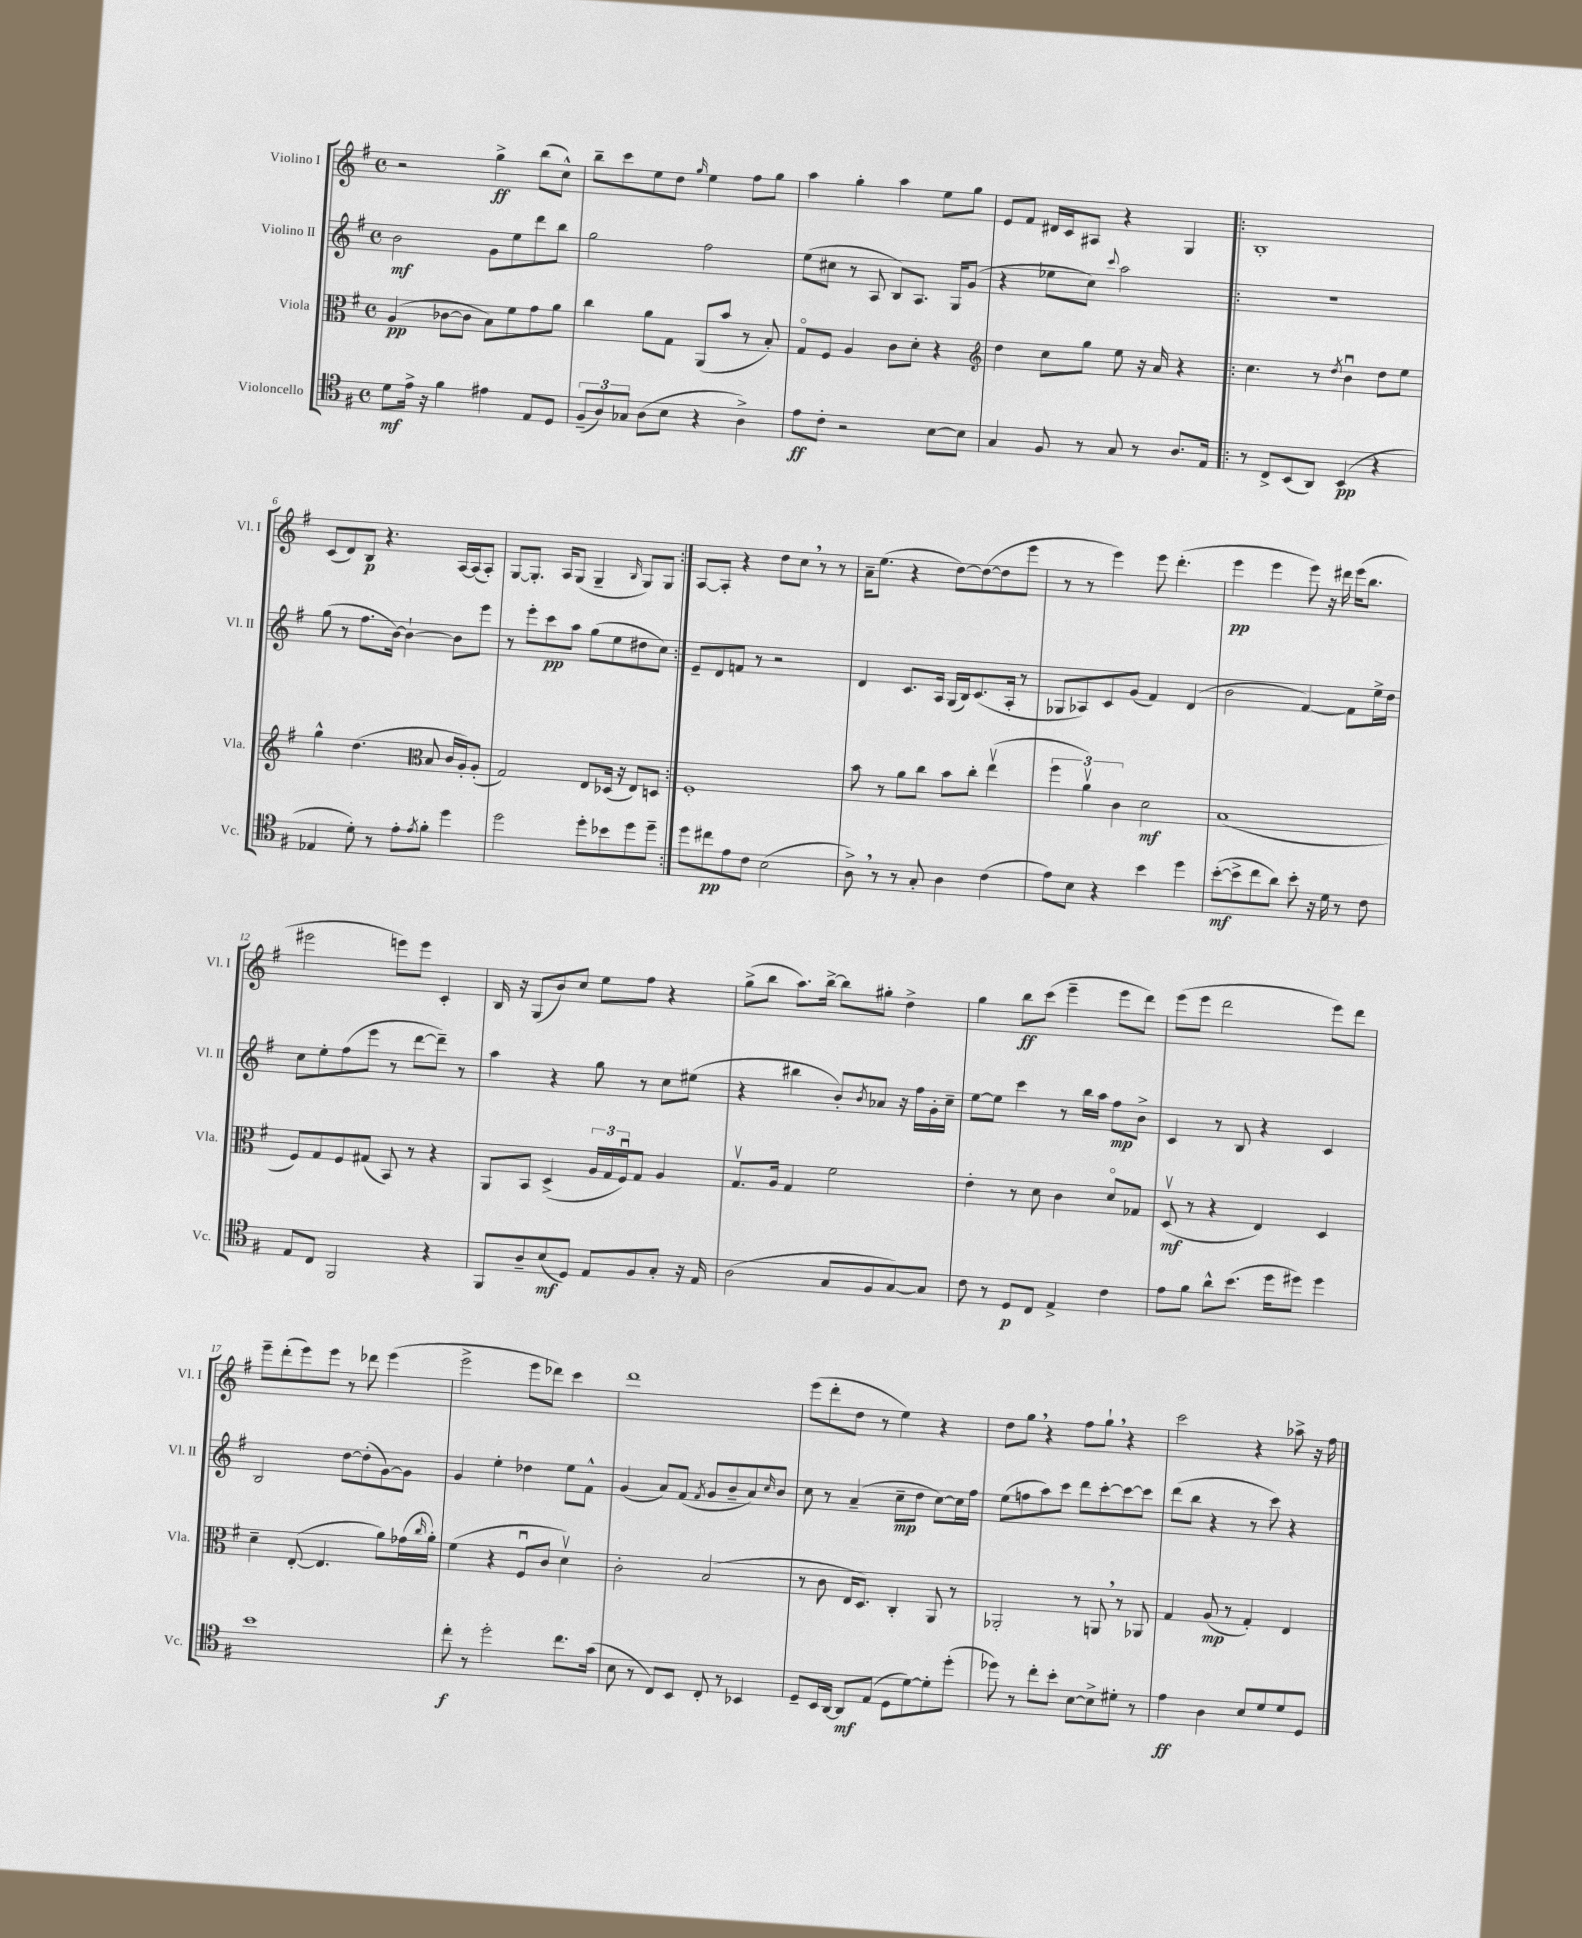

**kern	**kern	**kern	**kern
*staff4	*staff3	*staff2	*staff1
*clefC4	*clefC3	*clefG2	*clefG2
*k[f#]	*k[f#]	*k[f#]	*k[f#]
*M4/4	*M4/4	*M4/4	*M4/4
*met(c)	*met(c)	*met(c)	*met(c)
8d	(4A	2b	2r
16e^	.	.	.
16r	.	.	.
4f#	[8c-	.	.
.	8c-]	.	.
4e#	8B)	8g	4gg^
.	8f#	8ee	.
8E	8g	8ddd	(8bb
8D	8a	8bb	8cc^^)
=	=	=	=
(12F#~	4cc	2gg	8bb~
12A)	.	.	.
.	.	.	8ccc
12G-	.	.	.
(8A	8a	.	8ee
8B	8G	.	8dd
.	.	.	16qqgg
4r	(8AA	2ff#	4ee
.	8b	.	.
4A^)	8r	.	8ff#
.	8B')	.	8gg
=	=	=	=
8e	8Go	(8ee	4aa
8c'	8F#	8cc#	.
2r	4A	8r	4gg'
.	.	8A	.
.	8c	8B)	4aa
.	8d'	8.A	.
[8B	4r	.	8ee
.	.	16G	.
8B]	.	(8g	8gg
=	=	=	=
*	*clefG2	*	*
4G	4dd	4r	8e
.	.	.	8f#
8F#	8cc	8ee-	16d#
.	.	.	16c
8r	8gg	8cc)	8A#
.	.	8qqccc	.
8G	8ee	2aa	4r
8r	16r	.	.
.	16a	.	.
8.A	4r	.	4G
16E	.	.	.
=!|:	=!|:	=!|:	=!|:
8r	4.cc	1r	1B'
8C^	.	.	.
(8BB	.	.	.
8AA)	8r	.	.
.	8qdd	.	.
(4BB	4bu	.	.
4r	8dd	.	.
.	8ee	.	.
=	=	=	=
4E-	4gg^^	(8gg	(8c
.	.	8r	8d)
8d')	(4.dd	8.ff#	8B
8r	.	.	4.r
.	.	[16b)	.
8e'	.	4b`_	.
*	*clefC3	*	*
8qe	.	.	.
8f#'	8B	.	.
4dd	16c	8b]	[16A
.	16A')	.	(16A]
.	(8A'	8eee	8A')
=	=	=	=
2dd	2G)	8r	[8G
.	.	8eee'	8.G']
.	.	8ccc	.
.	.	.	16A
.	.	8aa	(8G
8dd'	8E	(8gg	4G~
8b-	(16D-	8ee	.
.	16r	.	.
.	.	.	16qqB
8dd	8E)	8dd#	8G)
8dd~	8D	8cc)	8G
=:|!	=:|!	=:|!	=:|!
8dd	1F#'	8e~	[8A
8cc#	.	8d	8A']
8e	.	8f	4r
8c	.	8r	.
(2B	.	2r	8dd
.	.	.	8cc
.	.	.	8r
.	.	.	8r
=	=	=	=
8A^)	8b	4d	16a~
.	.	.	(8.ee
8r	8r	.	.
8r	8a	8.c	4r
8G'	8cc	.	.
.	.	16A	.
4A	8b	(16G	[8dd)
.	.	16B)	.
.	8cc'	(8.c	(8dd_
(4c	(4eev	.	8dd]
.	.	16A'	.
.	.	8r	8eee
=	=	=	=
8e)	6ff#	8G-	8r
8B	.	8A-)	8r
.	6av)	.	.
4r	.	8c	4eee)
.	6c	.	.
.	.	(8g	.
4b	2d	4f#)	8eee
.	.	.	(4.ddd'
4dd	.	(4d	.
=	=	=	=
([8b'	(1B	2b	4eee
8b^]	.	.	.
8cc	.	.	4eee
8a)	.	.	.
8b'	.	[4f#)	8eee)
16r	.	.	16r
16d	.	.	16ddd#
8r	.	8f#]	(16eee
.	.	.	8.bb
8c	.	16ee^	.
.	.	16dd	.
=	=	=	=
8E	8F#)	8cc	2eee#
8C	8G	8ee'	.
2FF#	8F#	(8ff#	.
.	(8G#	8eee	.
.	8BB)	8r	8eee)
.	8r	[8ddd	8eee
4r	4r	8ddd~])	4c'
.	.	8r	.
=	=	=	=
8FF#	8AA	4aa	16B
.	.	.	16r
8A~	8BB	.	(8G
(8B	(4D^	4r	8b)
8D)	.	.	8cc
8E	24A	8gg	8ee
.	24G	.	.
.	24F#u)	.	.
8F#	8G	8r	8ff#
8G'	4A	8cc	4r
16r	.	(8ee#	.
16E	.	.	.
=	=	=	=
(2A	8.Gv	4r	(8gg^
.	.	.	8bb
.	16A	.	.
.	4G	4bb#	8.aa)
.	.	.	[16bb^
8G	2f#	8b')	8bb]
.	.	8qb	.
8F#	.	8a-	8gg#'
[8G)	.	16r	4dd^
.	.	16ff#	.
8G]	.	16g'	.
.	.	16cc~	.
=	=	=	=
8c	4e'	[8ee	4gg
8r	.	8ee]	.
8D	8r	4ccc	8bb
8C	8d	.	(8ccc
4E^	4c	8r	4eee~
.	.	16bb	.
.	.	16aa	.
4c	8do	8ff#	8eee
.	8G-	8b^	8ddd)
=	=	=	=
8e	(8Dv	4c	(8eee
8f#	8r	.	8eee
8a^^	4r	8r	2ddd
(8.b	.	8B	.
.	4E)	4r	.
16dd	.	.	.
8dd#)	.	.	.
4dd#	4D	4c	8eee)
.	.	.	8ddd
=	=	=	=
1b	4d~	2B	8eee~
.	.	.	(8ddd'
.	([8E'	.	8eee)
.	4.E]	.	8eee
.	.	[8dd	8r
.	.	(8dd']	8ddd-
.	8a)	[8g)	(4eee
.	(16g-	8g]	.
.	16qqcc	.	.
.	16a')	.	.
=	=	=	=
8cc'	(4f#	4g	2eee^
8r	.	.	.
2dd'	4r	4ee'	.
.	8F#u	4dd-	8eee
.	8c	.	8ddd-)
8.cc	4dv)	8ee	4ccc
.	.	8f#^^	.
(16g	.	.	.
=	=	=	=
8B	2c'	(4g	1ddd
8r	.	.	.
8C)	.	8a)	.
8BB	.	(8f#	.
.	.	8qf#	.
8C'	(2B	8g	.
8r	.	8b~	.
4BB-	.	8a)	.
.	.	16qqcc	.
.	.	8b	.
=	=	=	=
8D~	8r	8cc	(8eee
16BB	8c	8r	8ddd'
[16AA	.	.	.
8AA]	16E	(4a~	8dd
.	8.D)	.	.
(8E	.	.	8r
8D	4C'	8cc~	4ee)
[8d)	.	8dd	.
8d']	8AA	[8cc)	4r
(8dd'	8r	16cc]	.
.	.	16ff#	.
=	=	=	=
8dd-)	2AA-'	(8ee	8dd
8r	.	8ff	8gg
8cc'	.	8aa)	4r
8b'	.	8ccc	.
[8B	8r	8ddd	8ff#
8B^]	8AA	[8ccc'	8gg`
8d#'	8r	8ccc_	4r
8r	8AA-	8ccc]	.
=	=	=	=
4e	4G	(8ddd	2ccc
.	.	8bb	.
4A	(8A	4r	.
.	8r	.	.
8B	4G')	8r	4r
8d	.	8ccc)	.
8d	4E	4r	8aa-^
8D	.	.	16r
.	.	.	16ff#
==	==	==	==
*-	*-	*-	*-
